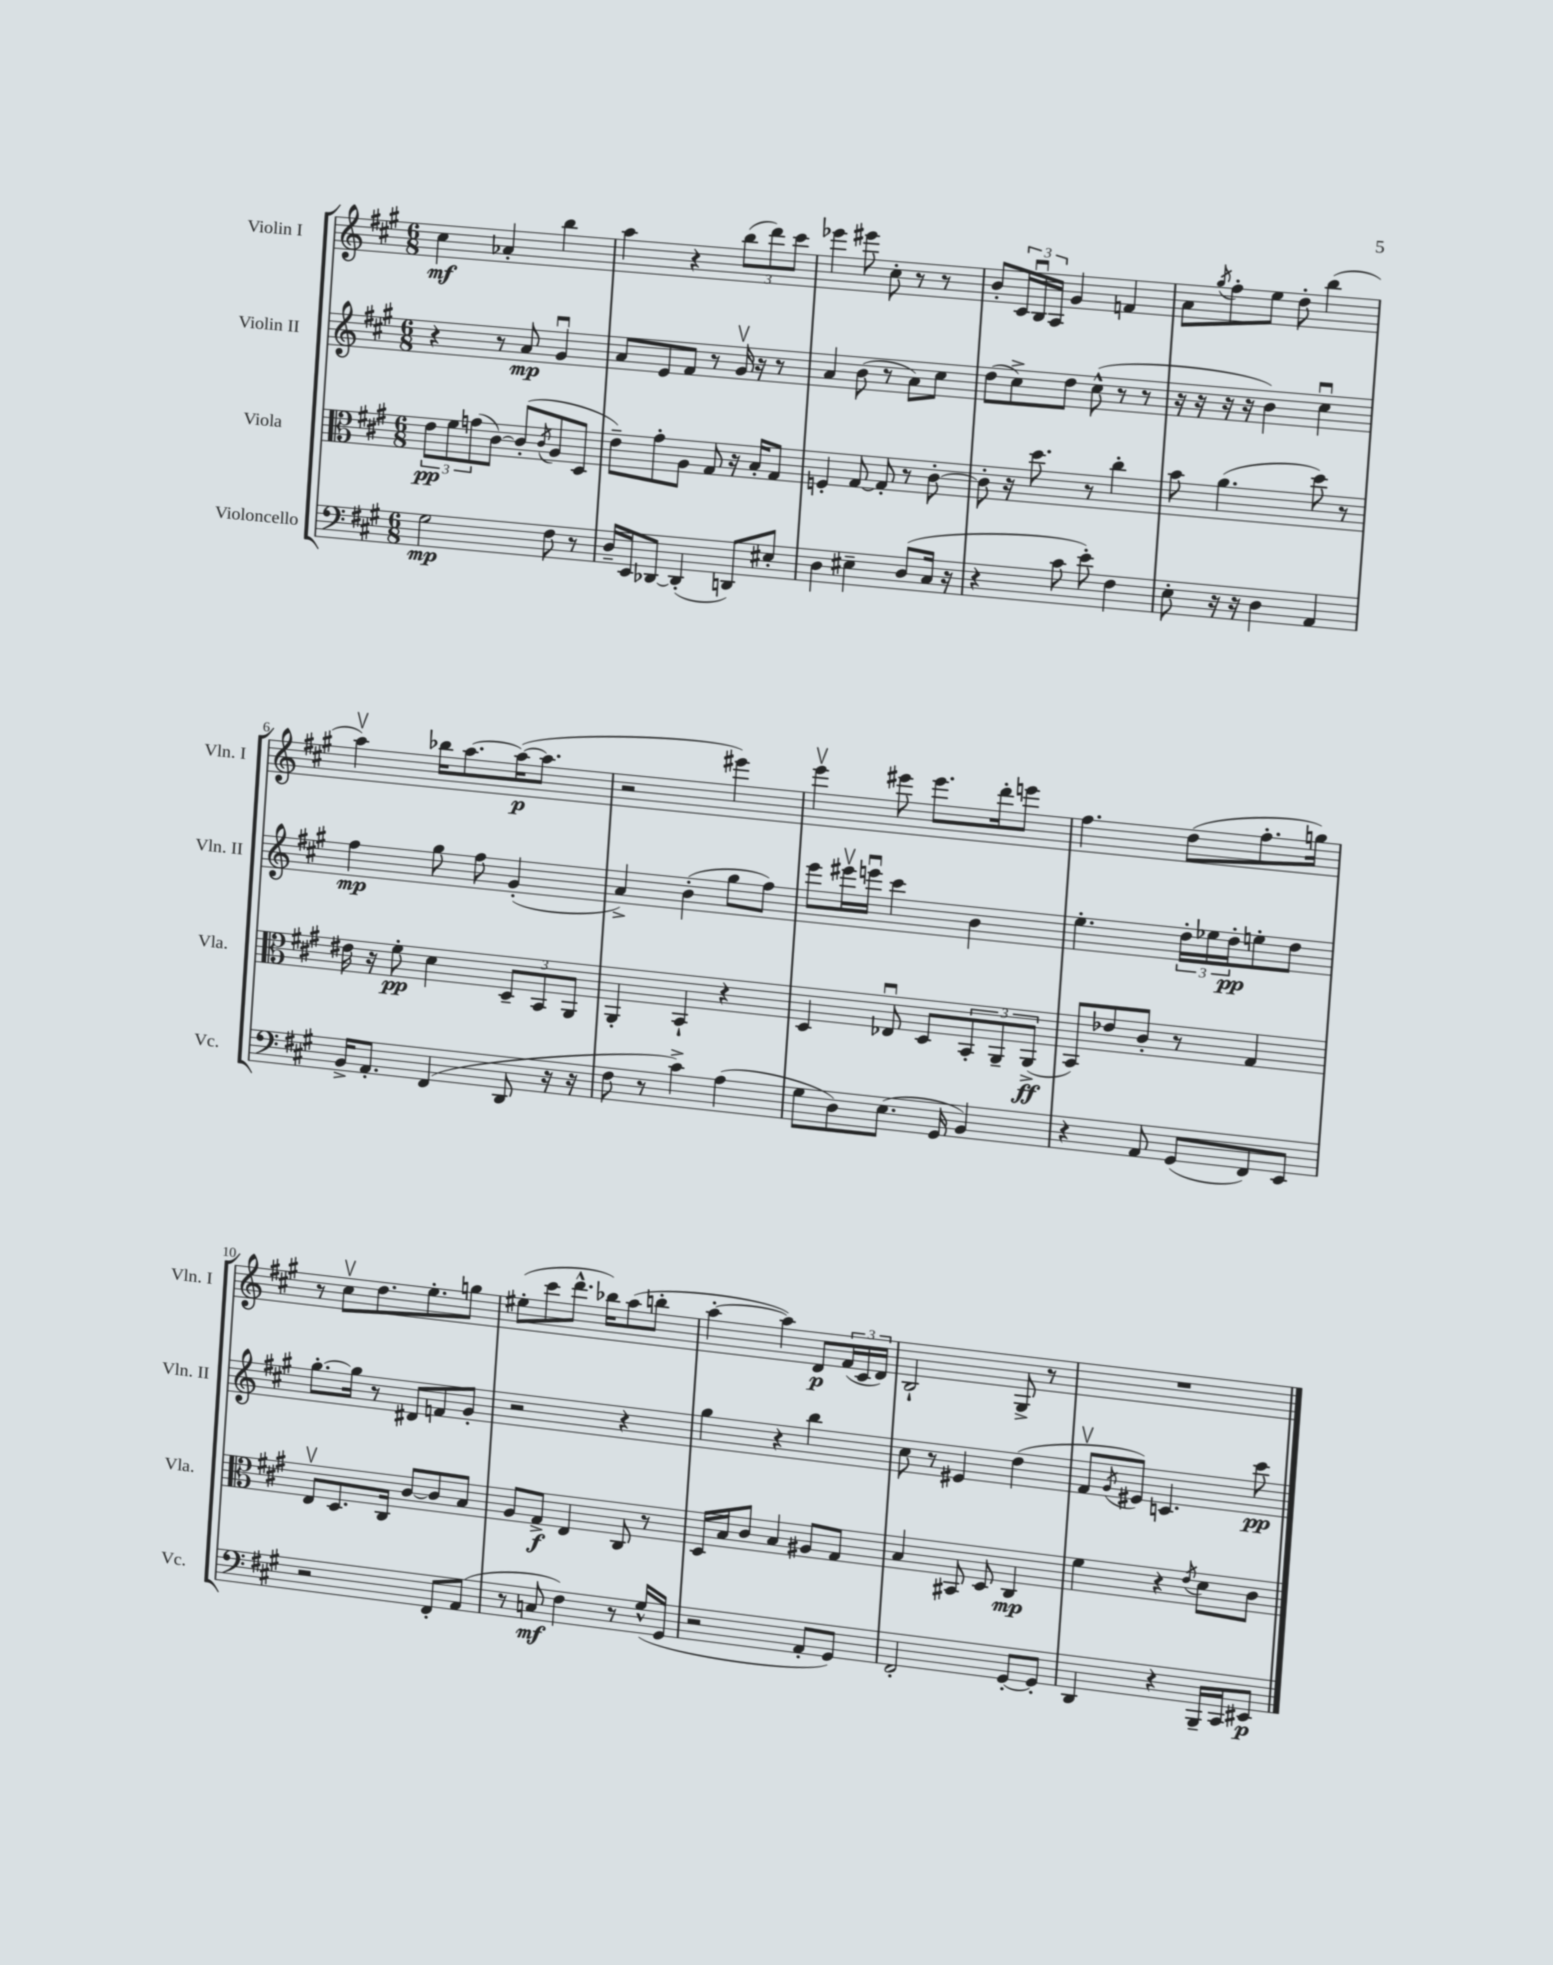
<<
\new StaffGroup <<
\new Staff = "s0" \with { instrumentName = "Violin I" shortInstrumentName = "Vln. I" } {
    \clef treble \key a \major \numericTimeSignature \time 6/8
    cis''4\mf aes'4-. b''4 |
    a''4 r4 \tuplet 3/2 { b''8( d'''8) cis'''8 } |
    ees'''4 eis'''8 cis''8-. r8 r8 |
    b'8-. \tuplet 3/2 { cis'16 b16\downbow a16 } gis'4 f'4 |
    a'8 \acciaccatura { gis''8 } fis''8-. e''8 d''8-. b''4( |
    a''4\upbow) bes''16 a''8.~ a''16~\p( a''8. |
    r2 eis'''4) |
    e'''4\upbow eis'''8 eis'''8. d'''16-. e'''8 |
    fis''4. d''8( fis''8.-. g''16) |
    r8 cis''8\upbow d''8. e''8.-. g''8 |
    eis''8-.( cis'''8 d'''8.-^ bes''16) a''8( b''8-. |
    a''4~-. a''4) d'8\p \tuplet 3/2 { fis'16( cis'16 d'16) } |
    b2-! gis8-> r8 |
    R2. \bar "|." |
}
\new Staff = "s1" \with { instrumentName = "Violin II" shortInstrumentName = "Vln. II" } {
    \clef treble \key a \major \numericTimeSignature \time 6/8
    r4 r8 a'8\mp gis'4\downbow |
    a'8 e'8 fis'8 r8 gis'16\upbow r16 r8 |
    a'4 b'8( r8 a'8) cis''8 |
    d''8( cis''8->) d''8 cis''8-^( r8 r8 |
    r16 r16 r16 r16 b'4) cis''4\downbow |
    fis''4\mp gis''8 fis''8 gis'4-.( |
    a'4->) b'4-.( gis''8 fis''8) |
    e'''8 eis'''16\upbow e'''16\downbow cis'''4 b'4 |
    e''4.-. \tuplet 3/2 { d''16-. ees''16 d''16-.\pp } e''8-. d''8 |
    gis''8.~-. gis''16 r8 dis'8 f'8 gis'8-. |
    r2 r4 |
    gis''4 r4 b''4 |
    cis''8 r8 eis'4 d''4( |
    fis'8\upbow \acciaccatura { gis'8 } eis'8) c'4. cis'''8\pp \bar "|." |
}
\new Staff = "s2" \with { instrumentName = "Viola" shortInstrumentName = "Vla." } {
    \clef alto \key a \major \numericTimeSignature \time 6/8
    \tuplet 3/2 { e'8\pp fis'8 g'8( } cis'8~) cis'8-.( \acciaccatura { cis'8 } a8 d8 |
    e'8--) gis'8-. a8 gis8 r16 b16-. gis8 |
    f4-. gis8~ gis8-. r8 cis'8~-. |
    cis'8-. r16 d''8. r8 cis''4-. |
    b'8 a'4.( d''8) r8 |
    eis'16 r16 fis'8-.\pp d'4 \tuplet 3/2 { d8-- b,8 a,8 } |
    a,4-. b,4-! r4 |
    d4 ees8\downbow d8 \tuplet 3/2 { b,8-. a,8-- a,8->\ff( } |
    b,8) ees'8 cis'8-. r8 gis4 |
    e8\upbow d8. cis16 cis'8~ cis'8 b8 |
    a8 gis8->\f e4 cis8 r8 |
    d16 b16 cis'8 b4 ais8 gis8 |
    b4 bis,8 d8 cis4\mp |
    fis'4 r4 \acciaccatura { e'8 } d'8 cis'8 \bar "|." |
}
\new Staff = "s3" \with { instrumentName = "Violoncello" shortInstrumentName = "Vc." } {
    \clef bass \key a \major \numericTimeSignature \time 6/8
    gis2\mp fis8 r8 |
    d16-- e,16 des,8~ des,4-.( d,8) eis8-. |
    d4 eis4-- d8( cis16 r16 |
    r4 cis'8 e'8-.) fis4 |
    e8-. r16 r16 d4 a,4 |
    b,16-> a,8.-. fis,4( d,8 r16 r16 |
    fis8 r8 cis'4->) a4( |
    gis8 d8) e8.( gis,16 b,4) |
    r4 a,8 gis,8( fis,8) e,8 |
    r2 fis,8-. a,8( |
    r8 c8\mf fis4) r8 gis16-^( gis,16 |
    r2 a,8-. gis,8) |
    fis,2-. gis,8~-. gis,8-. |
    d,4 r4 b,,16-- cis,16 eis,8\p \bar "|." |
}
>>
>>
